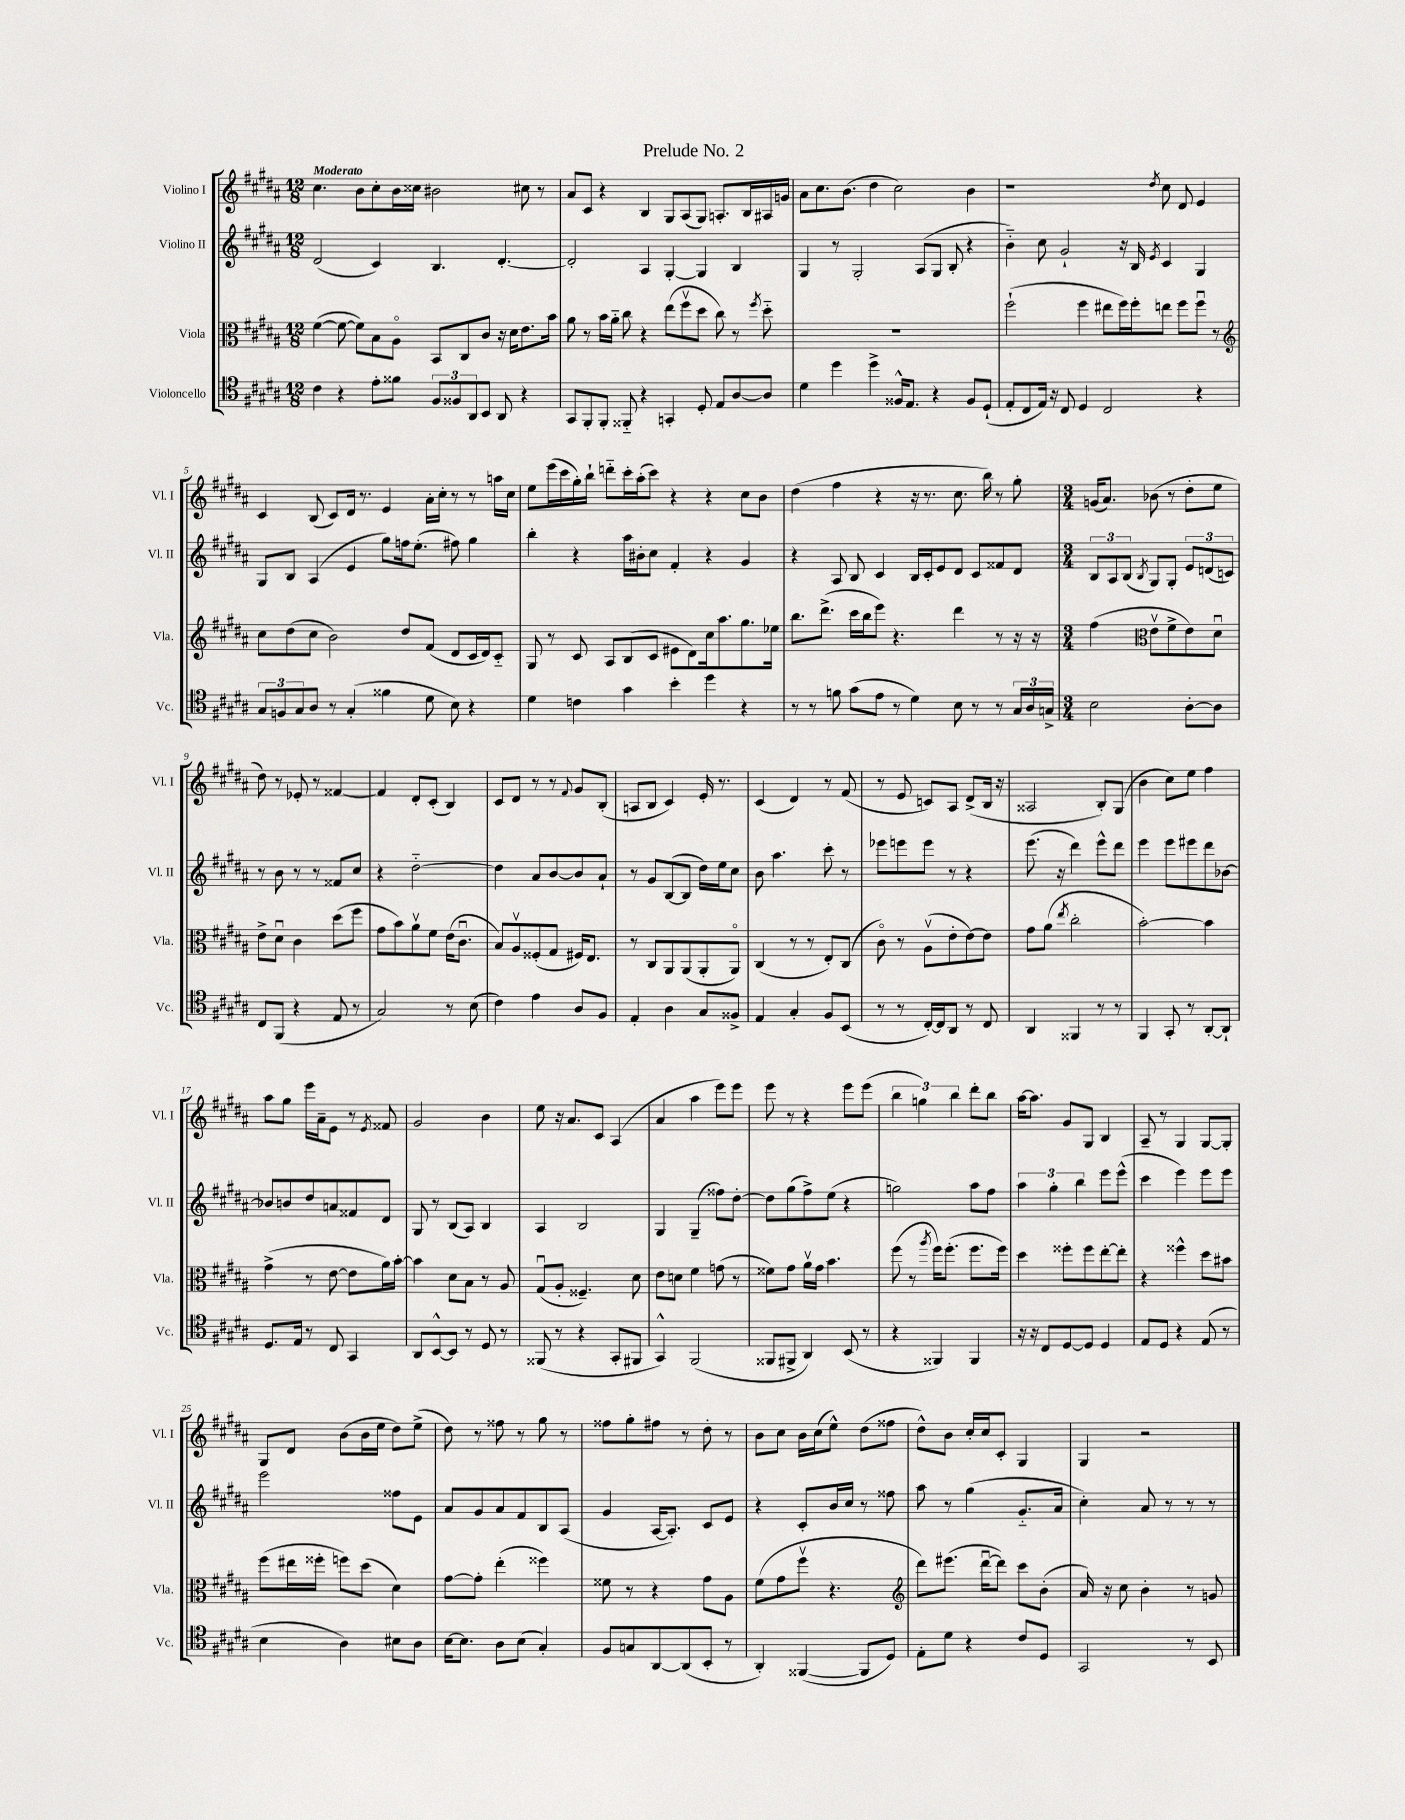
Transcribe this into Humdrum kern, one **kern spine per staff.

**kern	**kern	**kern	**kern
*part4	*part3	*part2	*part1
*staff4	*staff3	*staff2	*staff1
*I"Violoncello	*I"Viola	*I"Violino II	*I"Violino I
*I'Vc.	*I'Vla.	*I'Vl. II	*I'Vl. I
*clefC4	*clefC3	*clefG2	*clefG2
*k[f#c#g#d#a#]	*k[f#c#g#d#a#]	*k[f#c#g#d#a#]	*k[f#c#g#d#a#]
*M12/8	*M12/8	*M12/8	*M12/8
=1	=1	=1	=1
!	!	!	!LO:TX:a:B:t=Moderato
4c#\	([4f#\	(2d#/	4.cc#\
4r	8f#\_	.	.
.	8f#\L])	.	8b\L
8e'\L	8B\	4c#/)	8cc#'\
8f##X\J	8A#\J	.	16b\L
.	.	.	16cc##X\JJ
12F#/L	8BB/L	4.B/	2b#X\
12F##X/	.	.	.
.	8C#/	.	.
12AA#/	.	.	.
8BB/J	8c#/J	.	.
8AA#/	16r	[4.d#'/	.
.	16d#\KL	.	.
4r	8.e\	.	8cc#X\
.	.	.	8r
.	16b\Jk	.	.
=2	=2	=2	=2
8GG#/L	8a#\	2d#'/]	8a#/L
8FF#'/	8r	.	8c#/J
8FF#'/J	16b\LL	.	4r
.	16a#\JJ	.	.
8FF##X/	8cc#\	.	.
4r	4r	4A#/	4B/
4GGn'/	(8ee\L	[4G#'/	8G#/L
.	8ff#v\	.	(8A#/
8D#'/	8dd#\J	4G#/]	8G#/J)
8E/L	8cc#\)	.	8.An'/L
[8A#/	8r	4B/	.
.	.	.	16B/L
.	8qff#/	.	.
8A#/J]	8dd#\	.	16A#X/
.	.	.	16gn/JJ
=3	=3	=3	=3
4d#\	1.r	4G#/	8a#\L
.	.	.	8.cc#\
4dd#\	.	8r	.
.	.	.	(8.b\J
.	.	2G#'/	.
4dd#^\	.	.	4dd#\
16F##X^^/KL	.	.	2cc#\)
8.E/J	.	.	.
.	.	(8A#/L	.
4r	.	8G#/J	.
.	.	8B'/	.
8F##/L	.	4r	4b\
(8D#`/J	.	.	.
=4	=4	=4	=4
8E'/L	(2ff#`\	4b\)	1r
8C#/	.	.	.
16E/Jk)	.	8cc#\	.
16r	.	.	.
8C#/	.	2g#`/	.
4D#/	4ff#\	.	.
2C#/	8ee#X\L	.	.
.	16ff#\L)	16r	.
.	16ff#'\J	16B/	.
.	.	8qe/	8qdd#/
.	8een\J	4c#/	8cc#\
.	8ff#\L	.	8d#/
4r	8ff#u\J	4G#/	4e/
.	8r	.	.
!!LO:LB:g=z
=5	=5	=5	=5
*	*clefG2	*	*
12G#/L	8cc#\L	8G#/L	4c#/
12Fn/	.	.	.
.	(8dd#\	8B/J	.
12G#/	.	.	.
8A#/J	8cc#\J	(4A#/	(8B/
8r	2b\)	.	8c#/L)
(4G#'/	.	4e/	16d#/Jk
.	.	.	8.r
4f##X\	.	8gg#\L)	4e/
.	8dd#/L	16ffn\k	.
.	.	(8.ee'\J	.
8d#\	(8f#/J	.	16a#'\LL
.	.	.	16cc#'\JJ
8B\)	8d#/L	8ff#X\)	8r
4r	16c#/L	4gg#\	8r
.	16d#/J)	.	.
.	8c#/J	.	16aan\LL
.	.	.	16cc#\JJ
=6	=6	=6	=6
4d#\	8G#/	4bb'\	8ee\L
.	8r	.	(16eee\L
.	.	.	16ccc#\
4cn\	8c#/	4r	16gg#'\)
.	.	.	16bb`\JJ
.	8A#/L	.	8dddn\L
4g#\	(8B/	16aa#\LL	16ccc#'\L
.	.	16b#X'\J	(16aa#'\J
.	8c#/J	8cc#\J	8ccc#\J)
4b'\	8e#X\L	4f#'/	4r
.	8d#\)	.	.
4dd#\	16cc#\k	4r	4r
.	8.aa#\	.	.
4r	8.gg#\	4g#/	8cc#\L
.	.	.	8b\J
.	16ee-X\Jk	.	.
=7	=7	=7	=7
8r	8.bb\L	4r	(4dd#\
8r	.	.	.
.	(8.ddd#^\J	.	.
8fn\	.	8A#/	4ff#\
(8g#\L	16ccc#\LL	8B/	.
.	16bb\J	.	.
8e\J	8eee\J)	4c#/	4r
8r	4.r	.	.
4d#\)	.	16B/LL	16r
.	.	16c#'/J	8.r
.	.	8e/	.
8B\	4ddd#\	8d#/J	8.cc#\
8r	.	8c#/L	.
.	.	.	16bb\)
8r	8r	8f##X/	8r
24G#/LL	16r	8d#/J	8gg#'\
24A#/	.	.	.
.	16r	.	.
24Gn^/JJ	.	.	.
=8	=8	=8	=8
*M3/4	*M3/4	*M3/4	*M3/4
2B\	(4ff#\	12B/L	(16gn/KL
.	.	.	8.a#/J)
.	.	12A#/	.
.	.	(12B/J	.
*	*clefC3	*	*
.	.	8qB/	.
.	8ev\L	8G#/L)	(8b-X\
.	8f#^\	8G#'/J	8r
[8A#'\L	8e\)	12e/L	8dd#'\L
.	.	(12dn/	.
8A#\J]	8d#u\J	.	8ee\J
.	.	12cn/J)	.
!!LO:LB:g=z
=9	=9	=9	=9
8C#/L	8e^\L	8r	8dd#\)
(8FF#/J	8d#u\J	8b\	8r
4r	4c#\	8r	8e-X'/
.	.	8r	8r
8E/	(8dd#\L	8f##X/L	[4f##X/
8r	8ff#\J	8cc#/J	.
=10	=10	=10	=10
2G#/)	8g#\L	4r	4f##/]
.	8b\)	.	.
.	8a#v\	[2dd#\	8d#'/L
.	8f#\J	.	(8c#'/J
8r	(16e\KL	.	4B/)
.	8.c#u\J	.	.
(8B\	.	.	.
=11	=11	=11	=11
4c#\)	8B/L)	4dd#\]	8c#/L
.	8A#v/	.	8d#/J
4e\	(8F##X'/	8a#/L	8r
.	8G#/J	[8b/	8r
.	.	.	8qqf#/
8A#/L	16F#X/KL)	8b/]	8g#/L
.	8.E/J	.	.
8F#/J	.	8a#`/J	(8B'/J
=12	=12	=12	=12
4E'/	8r	8r	8An/L
.	8C#/L	8g#/L	8B/J
4A#\	8AA#/	([8B/	4c#/)
.	(8AA#/	8B/J]	.
8G#/L	8AA#'/	16dd#\LL)	16e'/
.	.	16ee\J	8.r
8F##X^/J	8AA#/J)	8cc#\J	.
=13	=13	=13	=13
4E/	(4C#/	8b\	(4c#/
.	.	4.aa#\	.
4G#'/	8r	.	4d#/)
.	8r	.	.
8F#/L	8E'/L)	8ccc#'\	8r
(8BB/J	(8C#/J	8r	(8f#/
=14	=14	=14	=14
8r	8c#\)	8eee-X\L	8r
8r	8r	8eeen\	8e/
[16C#'/LL)	(8A#v\L	8eee\J	8cn/L)
16C#/J]	.	.	.
8AA#/J	8e'\	8r	8A#/J
8r	[8e\)	4r	(8d#^/L
8C#/	8e\J]	.	16B/Jk
.	.	.	16r
=15	=15	=15	=15
4AA#/	8g#\L	(8.eee\	2A##X/
.	(8a#\J	.	.
.	.	16r	.
.	8qee/	.	.
4FF##X/	2cc#'\	4ddd#\)	.
8r	.	8eee^^\L	8B'/L)
8r	.	8ddd#\J	(8G#/J
=16	=16	=16	=16
4FF#/	[2b'\)	4eee\	4b\
8GG#'/	.	8eee\L	8cc#\L)
8r	.	8eee#X\	8ee\J
[8AA#'/L	4b\]	8ddd#\	4ff#\
8AA#`/J]	.	[8b-X\J	.
!!LO:LB:g=z
=17	=17	=17	=17
8.D#/L	(4g#^\	8b-X/L]	8aa#\L
.	.	8bn/	8gg#\J
16E/Jk	.	.	.
8r	8r	8dd#/	16eee\LL
.	.	.	16a#~\J
8C#/	[8e\	8an/	8e\J
4GG#/	8e\L]	8f##X/	8r
.	.	.	8qe/
.	16a#\L)	8d#/J	8f##X/
.	[16b'\JJ	.	.
=18	=18	=18	=18
8AA#/L	4b\]	8G#/	2g#/
[8BB^^/	.	8r	.
8BB/J]	8d#\L	(8B/L	.
8r	8B\J	8A#/J)	.
8D#/	8r	4B/	4b\
8r	8A#/	.	.
=19	=19	=19	=19
(8FF##X/	(8G#u/L	4A#/	8ee\
8r	8A#'/J	.	16r
.	.	.	8.a#/L
4r	4.F##X~/)	2B/	.
.	.	.	8c#/J
8GG#'/L	.	.	(4A#/
8FF#X/J	8d#\	.	.
=20	=20	=20	=20
4GG#^^/)	8e\L	4G#/	4a#/
.	8dn\J	.	.
(2FF#/	4f#\	(4G#~/	4aa#\
.	(8gn\	8ff##X\L)	8eee\L)
.	8r	[8dd#'\J	8eee\J
=21	=21	=21	=21
8FF##X/L	8f##X\L)	8dd#\L]	8eee\
8FF#X^/J	8g#\J	(8gg#\	8r
4AA#/)	16a#v\LL	8ff#^\)	4r
.	16g#\JJ	.	.
.	4.b\	(8ee\J	.
(8BB/	.	4r	8eee\L
8r	.	.	(8eee\J
=22	=22	=22	=22
4r	(8ff#\	2ggn\)	6bb\
.	8r	.	.
.	.	.	6ggn\)
.	8qaa#/	.	.
4FF##X/)	16ff#\KL)	.	.
.	(8.ff#'\J	.	.
.	.	.	6bb\
4FF##/	8.ff#\L	8aa#\L	8ddd#'\L
.	.	8ff#\J	8bb\J
.	16ff#\Jk)	.	.
=23	=23	=23	=23
16r	4dd#\	6aa#\	[16aa#\KL
16r	.	.	8.aa#\J]
8C#/L	.	.	.
.	.	6gg#'\	.
[8D#/	8ff##X'\L	.	8g#/L
.	.	6bb\	.
8D#/J]	8ff##\	.	8G#/J
4D#/	[8ee'\	8eee\L	4B/
.	8ee'\J]	(8eee^^\J	.
=24	=24	=24	=24
8E/L	4r	4ccc#\	8A#~/
8D#/J	.	.	8r
4r	4ff##X^^\	4eee\)	4G#/
(8E/	8dd#\L	8eee\L	[8G#/L
8r	8b#X\J	8eee\J	8G#'/J]
!!LO:LB:g=z
=25	=25	=25	=25
4B\	(8ff#\L	2eee\	8G#/L
.	16ee#X\L	.	8d#/J
.	16ff##X'\JJ	.	.
4A#\)	8ffn\L)	.	(8b\L
.	(8dd#\J	.	16b\L
.	.	.	16ee\JJ
8B#X\L	4d#\)	8ff##X\L	8dd#\L)
8A#\J	.	8e\J	(8ee^\J
=26	=26	=26	=26
[16B\KL	[8g#\L	8a#/L	8dd#\)
8.B\J]	.	.	.
.	8g#'\J]	8g#/	8r
8A#\L	(4ee'\	8a#/	8ff##X\
(8B\J	.	8f#/	8r
4G#'/)	4ff##X\)	8B/	8gg#\
.	.	(8A#/J	8r
=27	=27	=27	=27
8F#/L	8f##X\	4g#/	8ff##X\L
8Gn/	8r	.	8gg#'\
[8AA#/	4r	[16A#/KL	8ff#X\J
.	.	8.A#'/J])	.
(8AA#/]	.	.	8r
8BB'/J	8g#\L	8c#/L	8dd#'\
8r	8A#\J	8e/J	8r
=28	=28	=28	=28
4AA#'/)	(8f#\L	4r	8b\L
.	8g#\	.	8cc#\J
([4FF##X/	8ff#v\J	8c#'/L	16b\LL
.	.	.	(16cc#\J
.	4.r	16b/L	8ee^^\J)
.	.	16cc#/JJ	.
8FF##/L]	.	8r	(8dd#\L
8D#/J)	.	8ff##X\	8ff##X\J
=29	=29	=29	=29
*	*clefG2	*	*
8E'\L	8ddd#\L)	8aa#\	8dd#^^\L)
8d#\J	(8.eee#X\J	8r	8b\J
4r	.	(4gg#\	16cc#'/LL
.	[16ddd#u\KL	.	16cc#/J
.	8ddd#\J])	.	8c#'/J
8c#/L	8ccc#\L	8.g#/L	4G#/
8D#/J	(8b'\J	.	.
.	.	16a#/Jk	.
=30	=30	=30	=30
2GG#/	16a#/)	4cc#'\)	4G#/
.	16r	.	.
.	8cc#\	.	.
.	4b'\	8a#/	2r
.	.	8r	.
8r	8r	8r	.
8BB/	8gn/	8r	.
==	==	==	==
*-	*-	*-	*-
